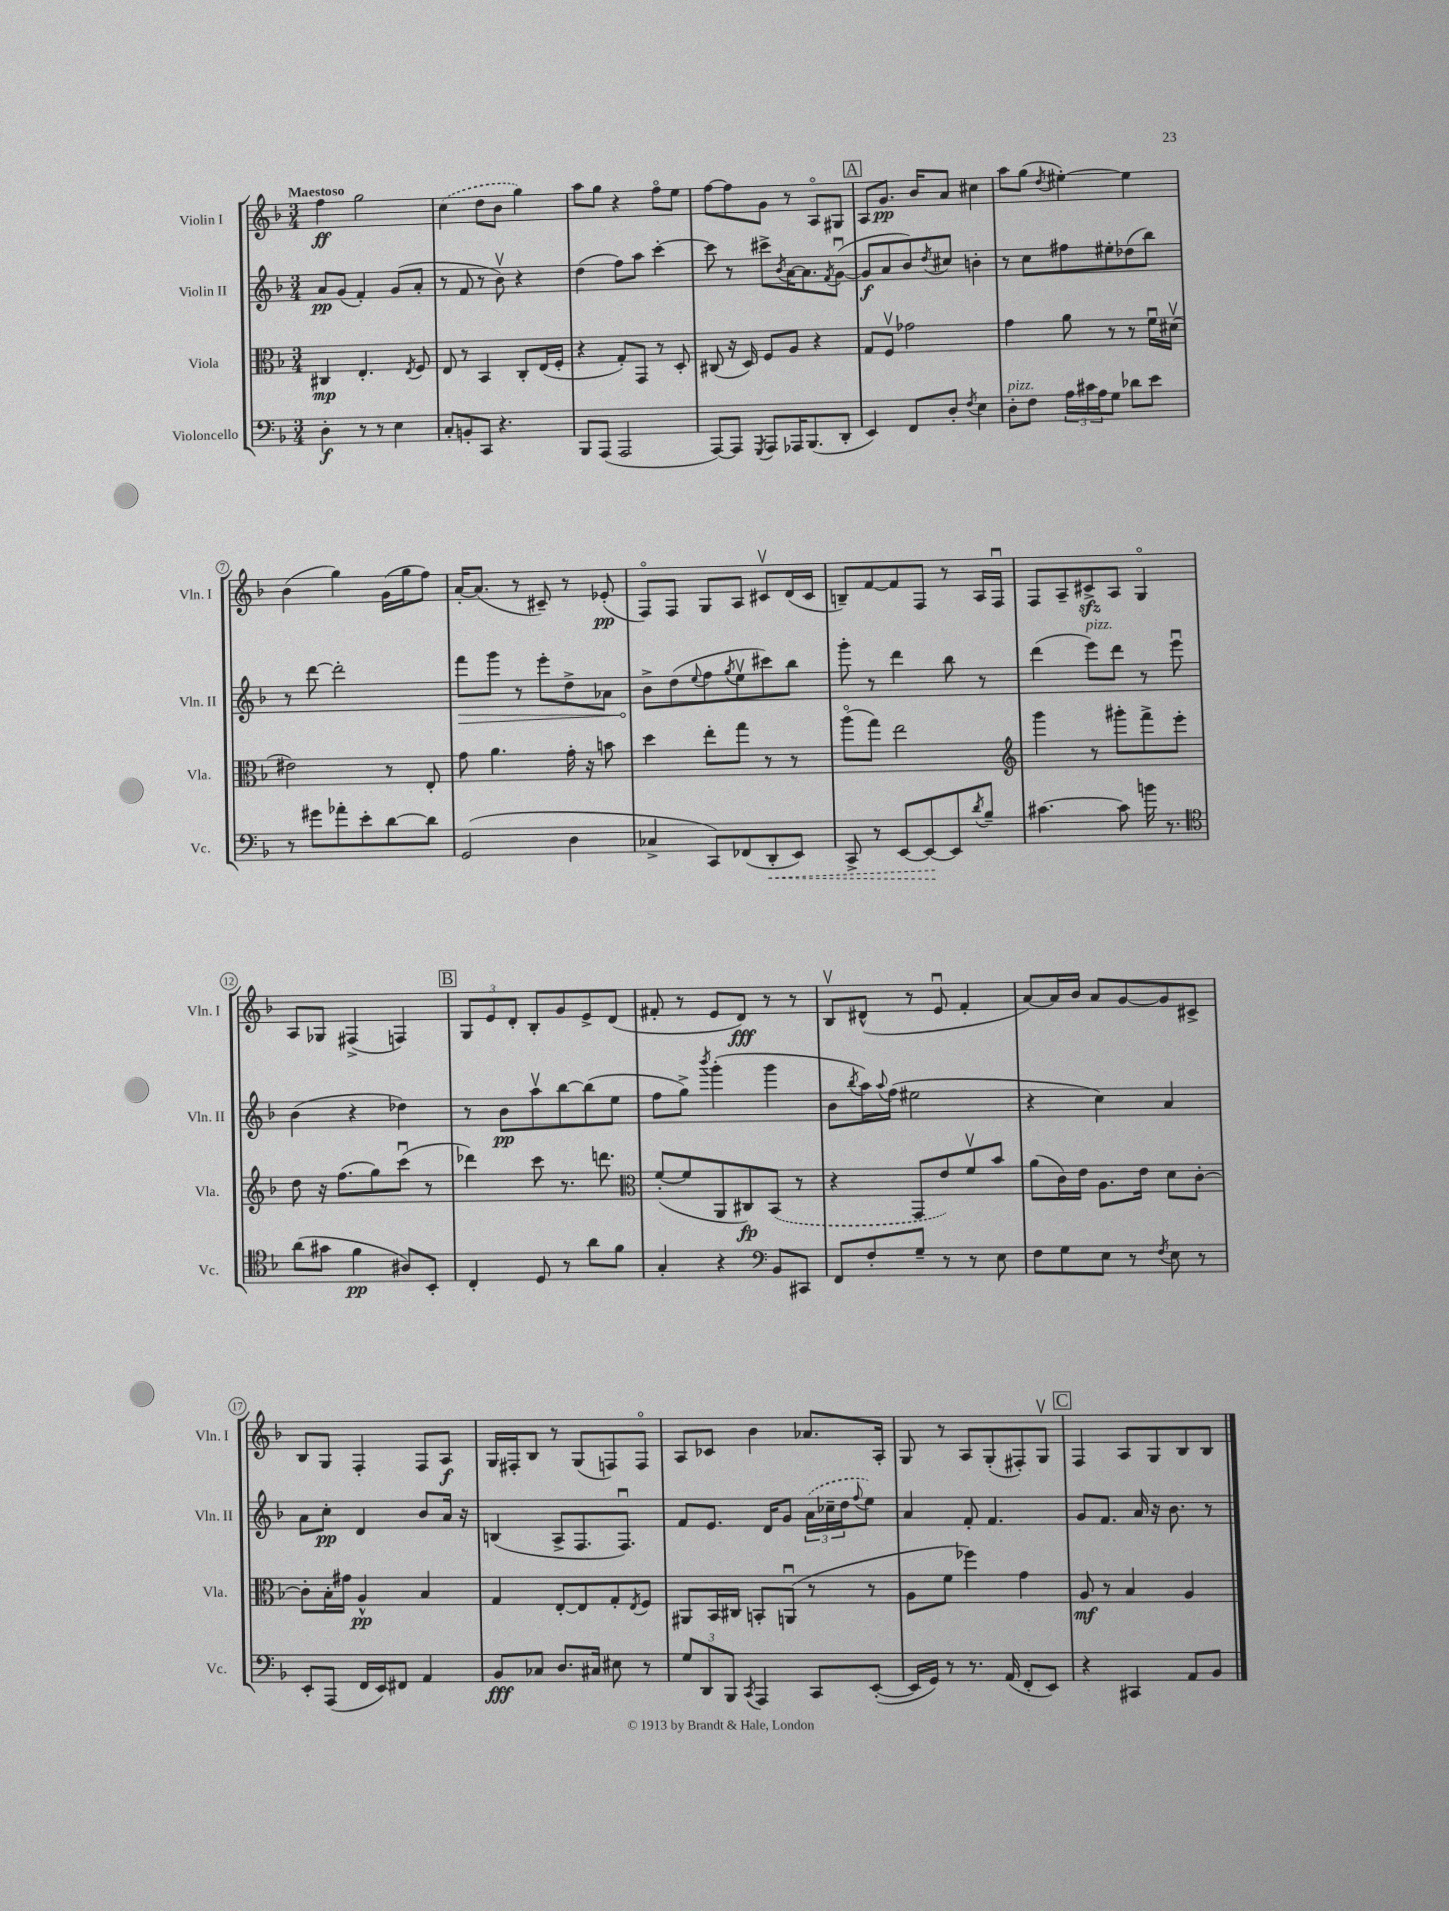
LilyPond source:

<<
\new StaffGroup <<
\new Staff = "s0" \with { instrumentName = "Violin I" shortInstrumentName = "Vln. I" } {
    \clef treble \key f \major \numericTimeSignature \time 3/4 \tempo "Maestoso"
    f''4\ff g''2 |
    \once \slurDashed c''4( d''8 bes'8 g''4) |
    a''8 g''8 r4 f''8\flageolet e''8 |
    f''8~ f''8 g'8 r8 a8\flageolet gis8 |
    \mark \markup { \box "A" } a8 g'8.\pp bes'16 a'8 cis''4 |
    a''8 g''8( \acciaccatura { d''8 } eis''4~-.) eis''4 |
    bes'4( g''4) g'16( g''16 f''8) |
    a'16~-. a'8.( r8 cis'8--) r8 ees'8-.\pp( |
    f8\flageolet) f8 g8 a8 cis'8\upbow d'16( cis'16 |
    b8--) f'8~ f'8 f8 r8 a16 f16\downbow |
    f8 a8-- cis'8->\sfz a8 g4\flageolet |
    a8 ges8 fis4->( f4) |
    \mark \markup { \box "B" } \tuplet 3/2 { g8 e'8 d'8-. } bes8-. g'8 e'8-> d'8( |
    fis'8-. r8 e'8 d'8\fff) r8 r8 |
    bes8\upbow dis'8-^( r8 e'8\downbow f'4-. |
    a'8~) a'16 bes'16 a'8 g'8~ g'8 cis'8-> |
    bes8 g8 f4-. f8 a8\f |
    g16 fis16-. bes8 r8 g8( f8) f8\flageolet |
    a8 ces'8 bes'4 aes'8. a16-. |
    g8 r8 a8 g8-.( fis8-.) g8\upbow |
    \mark \markup { \box "C" } f4 a8 g8 bes8 bes8 \bar "|." |
}
\new Staff = "s1" \with { instrumentName = "Violin II" shortInstrumentName = "Vln. II" } {
    \clef treble \key f \major \numericTimeSignature \time 3/4
    a'8\pp g'8( f'4-.) g'8( a'8-. |
    r8 f'8 r8 bes'8\upbow) r4 |
    d''4( f''8) a''8 c'''4~-. |
    c'''8 r8 cis'''8-> \acciaccatura { bes'8 } a'16~ a'8. \acciaccatura { f'8 } g'8~\downbow( |
    \mark \markup { \box "A" } g'8\f a'8 bes'8) \acciaccatura { d''8 } cis''8 b'4-. |
    r8 c''8 fis''8 eis''8-. des''8( bes''8) |
    r8 d'''8~ d'''2-. |
    \once \override Hairpin.circled-tip = ##t f'''8\> g'''8 r8 e'''8-. d''8-> aes'8 |
    bes'8->\! d''8( \appoggiatura { e''8 } f''8 \acciaccatura { g''8 } e''8\upbow cis'''8) bes''8 |
    g'''8-. r8 d'''4 bes''8 r8 |
    d'''4( e'''8^\markup { \italic "pizz." }) d'''8 r8 e'''8\downbow |
    bes'4( r4 des''4) |
    \mark \markup { \box "B" } r8 bes'8\pp a''8\upbow bes''8~ bes''8( e''8 |
    f''8 g''8->) \acciaccatura { bes'''8 } g'''4-.( g'''4 |
    bes'8 \acciaccatura { bes''8 } a''16) \appoggiatura { a''8 } f''16( eis''2 |
    r4 c''4) a'4 |
    a'8 c''8-.\pp d'4 bes'8 a'16 r16 |
    b4( a8-> f8. f8.\downbow) |
    f'8 e'8. d'16 g'8 \tuplet 3/2 { \once \slurDashed a'16( ces''16-- d''16 } \appoggiatura { f''8 } e''8) |
    a'4 f'8-. f'4. |
    \mark \markup { \box "C" } g'8 f'8. a'16 r16 bes'8. r8 \bar "|." |
}
\new Staff = "s2" \with { instrumentName = "Viola" shortInstrumentName = "Vla." } {
    \clef alto \key f \major \numericTimeSignature \time 3/4
    cis4\mp e4.-. \acciaccatura { e8 } f8 |
    e8 r8 bes,4 c8-. e16( f16-. |
    r4 g8-.) g,8 r8 d8-. |
    cis8( r16 d16) f8 a8 r4 |
    \mark \markup { \box "A" } g8 f8\upbow ges'2 |
    g'4 a'8 r8 r8 f'16\downbow dis'16\upbow( |
    eis'2) r8 e8-. |
    g'8 a'4. g'16-. r16 b'8 |
    d''4 e''8-. g''8 r8 r8 |
    a''8\flageolet( g''8) e''2 |
    \clef treble g'''4 r8 gis'''8-. f'''8-> e'''8-. |
    d''8 r16 f''8.( g''8) c'''8\downbow( r8 |
    \mark \markup { \box "B" } des'''4) c'''8 r8. d'''8. |
    \clef alto f'8~-.( f'8 a,8 cis8\fp) \once \slurDashed bes,8( r8 |
    r4 g,8 e'8) f'8\upbow bes'8 |
    a'8( c'16) e'16 a8. e'16 d'8 c'8~-. |
    c'8-. bes16-. gis'16 a4-^\pp bes4 |
    g4 e8~-. e8 g8-. \acciaccatura { e8 } f8 |
    ais,8 bes,16 cis16 b,8-. a,8\downbow( r8 r8 |
    a8 f'8 fes''4) g'4 |
    \mark \markup { \box "C" } a8\mf r8 bes4 a4 \bar "|." |
}
\new Staff = "s3" \with { instrumentName = "Violoncello" shortInstrumentName = "Vc." } {
    \clef bass \key f \major \numericTimeSignature \time 3/4
    d4-.\f r8 r8 e4 |
    c8-. b,8-. c,8 r4. |
    bes,,8 a,,8( a,,2 |
    a,,8~) a,,8 \acciaccatura { g,,8 } a,,8 aes,,16 bes,,8.( d,8-. |
    \mark \markup { \box "A" } e,4) f,8 d8-. \acciaccatura { f8 } e4 |
    d8-.^\markup { \italic "pizz." } f8 \tuplet 3/2 { a16 cis'16 a16 } g8 des'8 e'8 |
    r8 gis'8 aes'8-. e'8-. d'8~ d'8 |
    g,2( d4 |
    ces4-> c,8) fes,8( \once \override Hairpin.style = #'dashed-line d,8-.\< e,8) |
    c,8-> r8 e,8~ e,8~\! e,8 \acciaccatura { d'8 } bes8-- |
    cis'4.~ cis'8 b'16 r8. |
    \clef tenor a'8( gis'8 f'4\pp ais8) bes,8-. |
    \mark \markup { \box "B" } c4-. d8 r8 a'8 f'8 |
    g4-. r4 \clef bass bes,8 cis,8 |
    f,8 f8-. g8-- r8 r8 e8 |
    f8 g8 e8 r8 \acciaccatura { f8 } e8 r8 |
    e,8-. a,,8( f,16 e,16) fis,8 a,4 |
    bes,8\fff ces8 d8. cis16 eis8 r8 |
    \tuplet 3/2 { g8 d,8 bes,,8 } \acciaccatura { c,8 } a,,4 c,8 e,8~-.( |
    e,16 g,16) r8 r8. a,16( f,8-. e,8) |
    \mark \markup { \box "C" } r4 cis,4 a,8 bes,8 \bar "|." |
}
>>
>>
\layout { \context { \Score \override BarNumber.stencil = #(make-stencil-circler 0.1 0.3 ly:text-interface::print) } }
